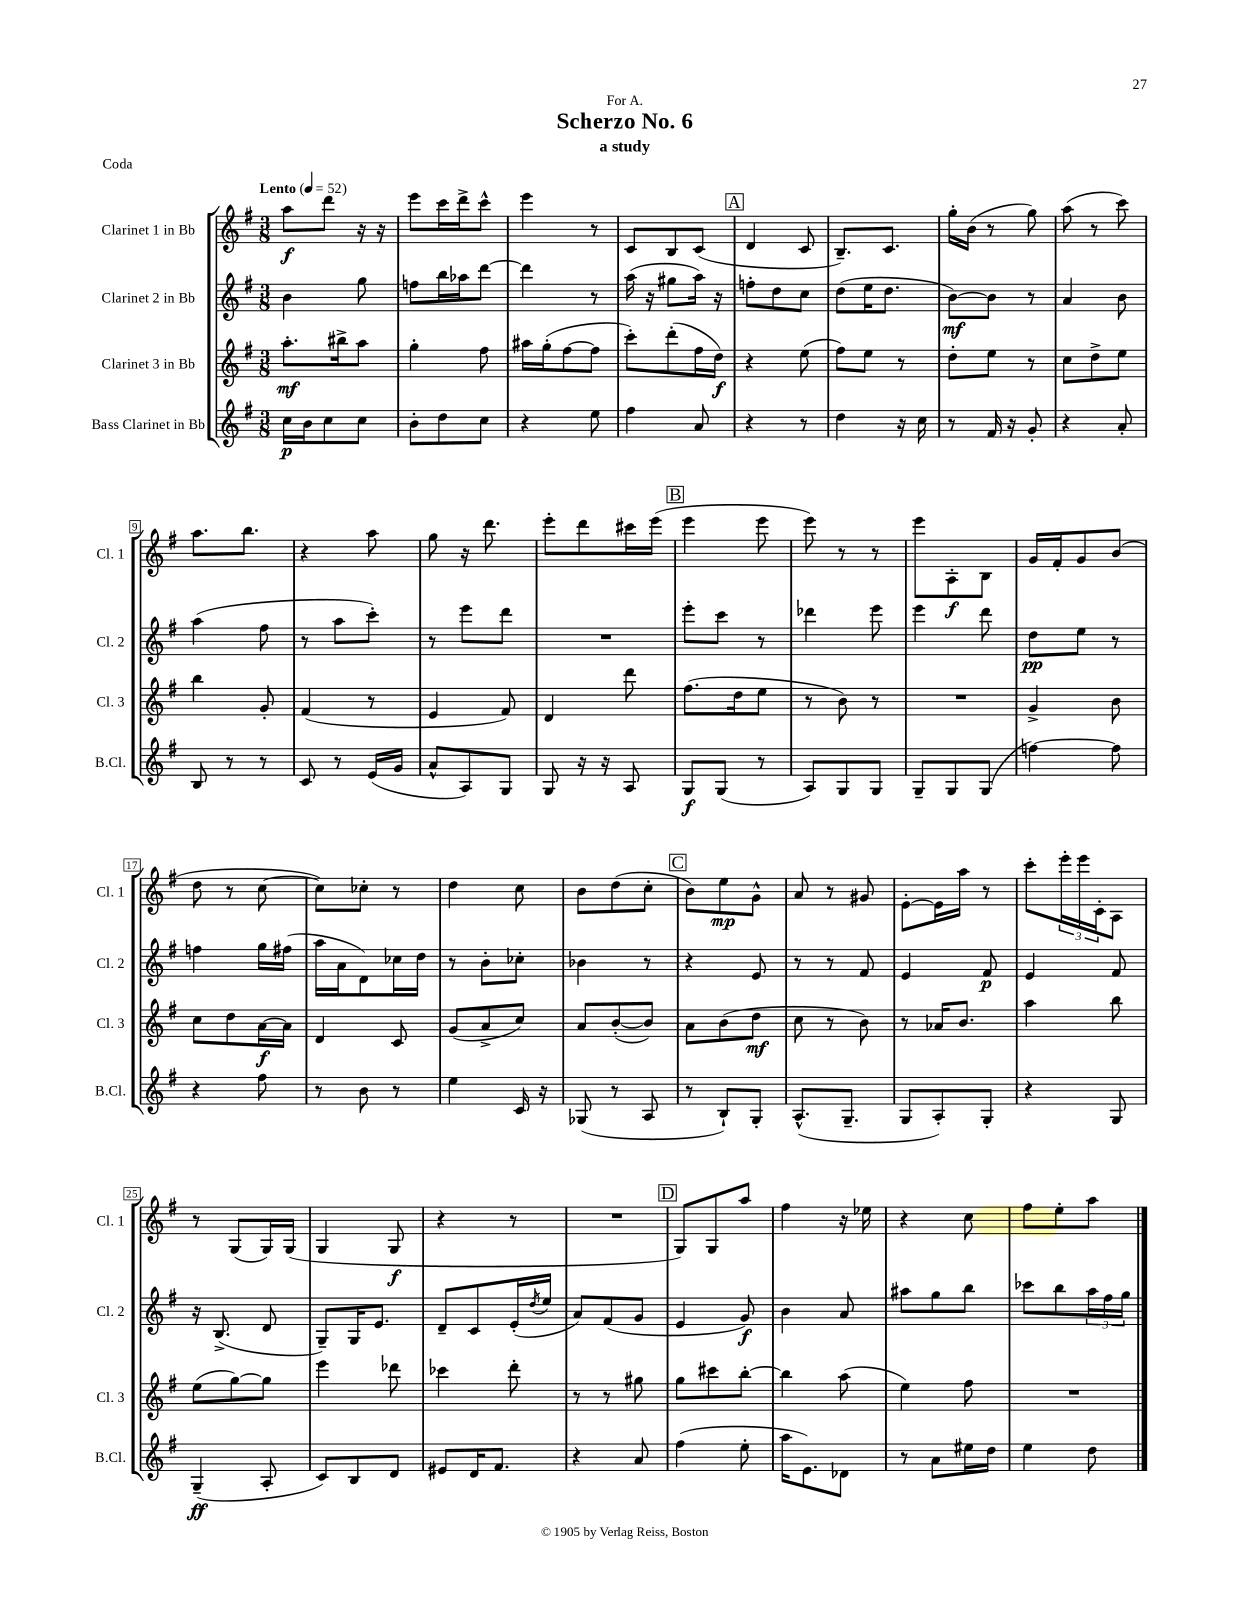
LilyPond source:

\header { title = "Scherzo No. 6" subtitle = "a study" dedication = "For A." piece = "Coda" }
<<
\new StaffGroup <<
\new Staff = "s0" \with { instrumentName = "Clarinet 1 in Bb" shortInstrumentName = "Cl. 1" } {
    \clef treble \key g \major \numericTimeSignature \time 3/8 \tempo "Lento" 4 = 52
    a''8\f d'''8 r16 r16 |
    e'''8 c'''16 d'''16-> c'''8-^ |
    e'''4 r8 |
    c'8 b8 c'8( |
    \mark \markup { \box "A" } d'4 c'8 |
    b8.--) c'8. |
    g''16-. b'16( r8 g''8) |
    a''8( r8 c'''8) |
    a''8. b''8. |
    r4 a''8 |
    g''8 r16 d'''8. |
    e'''8-. d'''8 cis'''16 e'''16( |
    \mark \markup { \box "B" } e'''4 e'''8 |
    e'''8) r8 r8 |
    e'''8 a8-.\f b8 |
    g'16 fis'16-. g'8 b'8( |
    d''8 r8 c''8~ |
    c''8) ces''8-. r8 |
    d''4 c''8 |
    b'8 d''8( c''8-. |
    \mark \markup { \box "C" } b'8) e''8\mp g'8-^ |
    a'8 r8 gis'8 |
    e'8~-. e'16 a''16 r8 |
    c'''8-. \tuplet 3/2 { e'''16-. e'''16 c'16-. } a8 |
    r8 g8( g16) g16( |
    g4 g8\f |
    r4 r8 |
    R4. |
    \mark \markup { \box "D" } g8) g8 a''8 |
    fis''4 r16 ees''16 |
    r4 c''8 |
    fis''8 e''8-. a''8 \bar "|." |
}
\new Staff = "s1" \with { instrumentName = "Clarinet 2 in Bb" shortInstrumentName = "Cl. 2" } {
    \clef treble \key g \major \numericTimeSignature \time 3/8
    b'4 g''8 |
    f''8 b''16 aes''16 d'''8~ |
    d'''4 r8 |
    a''16( r16 gis''8 a''16) r16 |
    \mark \markup { \box "A" } f''8-. d''8 c''8 |
    d''8( e''16 d''8. |
    b'8~\mf) b'8 r8 |
    a'4 b'8 |
    a''4( fis''8 |
    r8 a''8 c'''8-.) |
    r8 e'''8 d'''8 |
    R4. |
    \mark \markup { \box "B" } e'''8-. c'''8 r8 |
    des'''4 e'''8 |
    e'''4 d'''8 |
    d''8\pp e''8 r8 |
    f''4 g''16 fis''16( |
    a''16 a'16 d'8) ces''16 d''16 |
    r8 b'8-. ces''8-. |
    bes'4 r8 |
    \mark \markup { \box "C" } r4 e'8 |
    r8 r8 fis'8 |
    e'4 fis'8\p |
    e'4 fis'8 |
    r16 b8.->( d'8 |
    g8--) g16 e'8. |
    d'8-- c'8 e'16-.( \acciaccatura { d''8 } e''16 |
    a'8) fis'8( g'8 |
    \mark \markup { \box "D" } e'4 g'8\f) |
    b'4 a'8 |
    ais''8 g''8 b''8 |
    ces'''8 b''8 \tuplet 3/2 { a''16 fis''16 g''16 } \bar "|." |
}
\new Staff = "s2" \with { instrumentName = "Clarinet 3 in Bb" shortInstrumentName = "Cl. 3" } {
    \clef treble \key g \major \numericTimeSignature \time 3/8
    a''8.-.\mf bis''16-> a''8 |
    g''4-. fis''8 |
    ais''16 g''16-.( fis''8~ fis''8 |
    c'''8-.) d'''8-.( fis''16 d''16\f) |
    \mark \markup { \box "A" } r4 e''8( |
    fis''8) e''8 r8 |
    d''8-. e''8 r8 |
    c''8 d''8-> e''8 |
    b''4 g'8-. |
    fis'4( r8 |
    e'4 fis'8) |
    d'4 d'''8 |
    \mark \markup { \box "B" } fis''8.( d''16 e''8 |
    r8 b'8) r8 |
    R4. |
    g'4-> b'8 |
    c''8 d''8 a'16~\f a'16 |
    d'4 c'8 |
    g'8( a'8-> c''8) |
    a'8 b'8~-.( b'8) |
    \mark \markup { \box "C" } a'8 b'8( d''8\mf |
    c''8 r8 b'8) |
    r8 aes'16 b'8. |
    a''4 b''8 |
    e''8( g''8~) g''8 |
    e'''4 des'''8 |
    ces'''4 d'''8-. |
    r8 r8 gis''8 |
    \mark \markup { \box "D" } g''8 cis'''8 b''8~-. |
    b''4 a''8( |
    e''4) fis''8 |
    R4. \bar "|." |
}
\new Staff = "s3" \with { instrumentName = "Bass Clarinet in Bb" shortInstrumentName = "B.Cl." } {
    \clef treble \key g \major \numericTimeSignature \time 3/8
    c''16\p b'16 c''8 c''8 |
    b'8-. d''8 c''8 |
    r4 e''8 |
    fis''4 a'8 |
    \mark \markup { \box "A" } r4 r8 |
    d''4 r16 c''16 |
    r8 fis'16 r16 g'8-. |
    r4 a'8-. |
    b8 r8 r8 |
    c'8 r8 e'16( g'16 |
    a'8-^ a8) g8 |
    g8 r16 r16 a8 |
    \mark \markup { \box "B" } g8\f g8( r8 |
    a8) g8 g8 |
    g8-- g8 g8( |
    f''4~) f''8 |
    r4 fis''8 |
    r8 b'8 r8 |
    e''4 c'16 r16 |
    ges8( r8 a8 |
    \mark \markup { \box "C" } r8 b8-!) g8-. |
    a8.-^( g8.-- |
    g8 a8-.) g8-. |
    r4 g8 |
    g4--\ff( a8-. |
    c'8) b8 d'8 |
    eis'8 d'16 fis'8. |
    r4 a'8 |
    \mark \markup { \box "D" } fis''4( e''8-. |
    a''16 e'8.) des'8 |
    r8 a'8 eis''16 d''16 |
    e''4 d''8 \bar "|." |
}
>>
>>
\layout { \context { \Score \override BarNumber.stencil = #(make-stencil-boxer 0.1 0.3 ly:text-interface::print) } }
